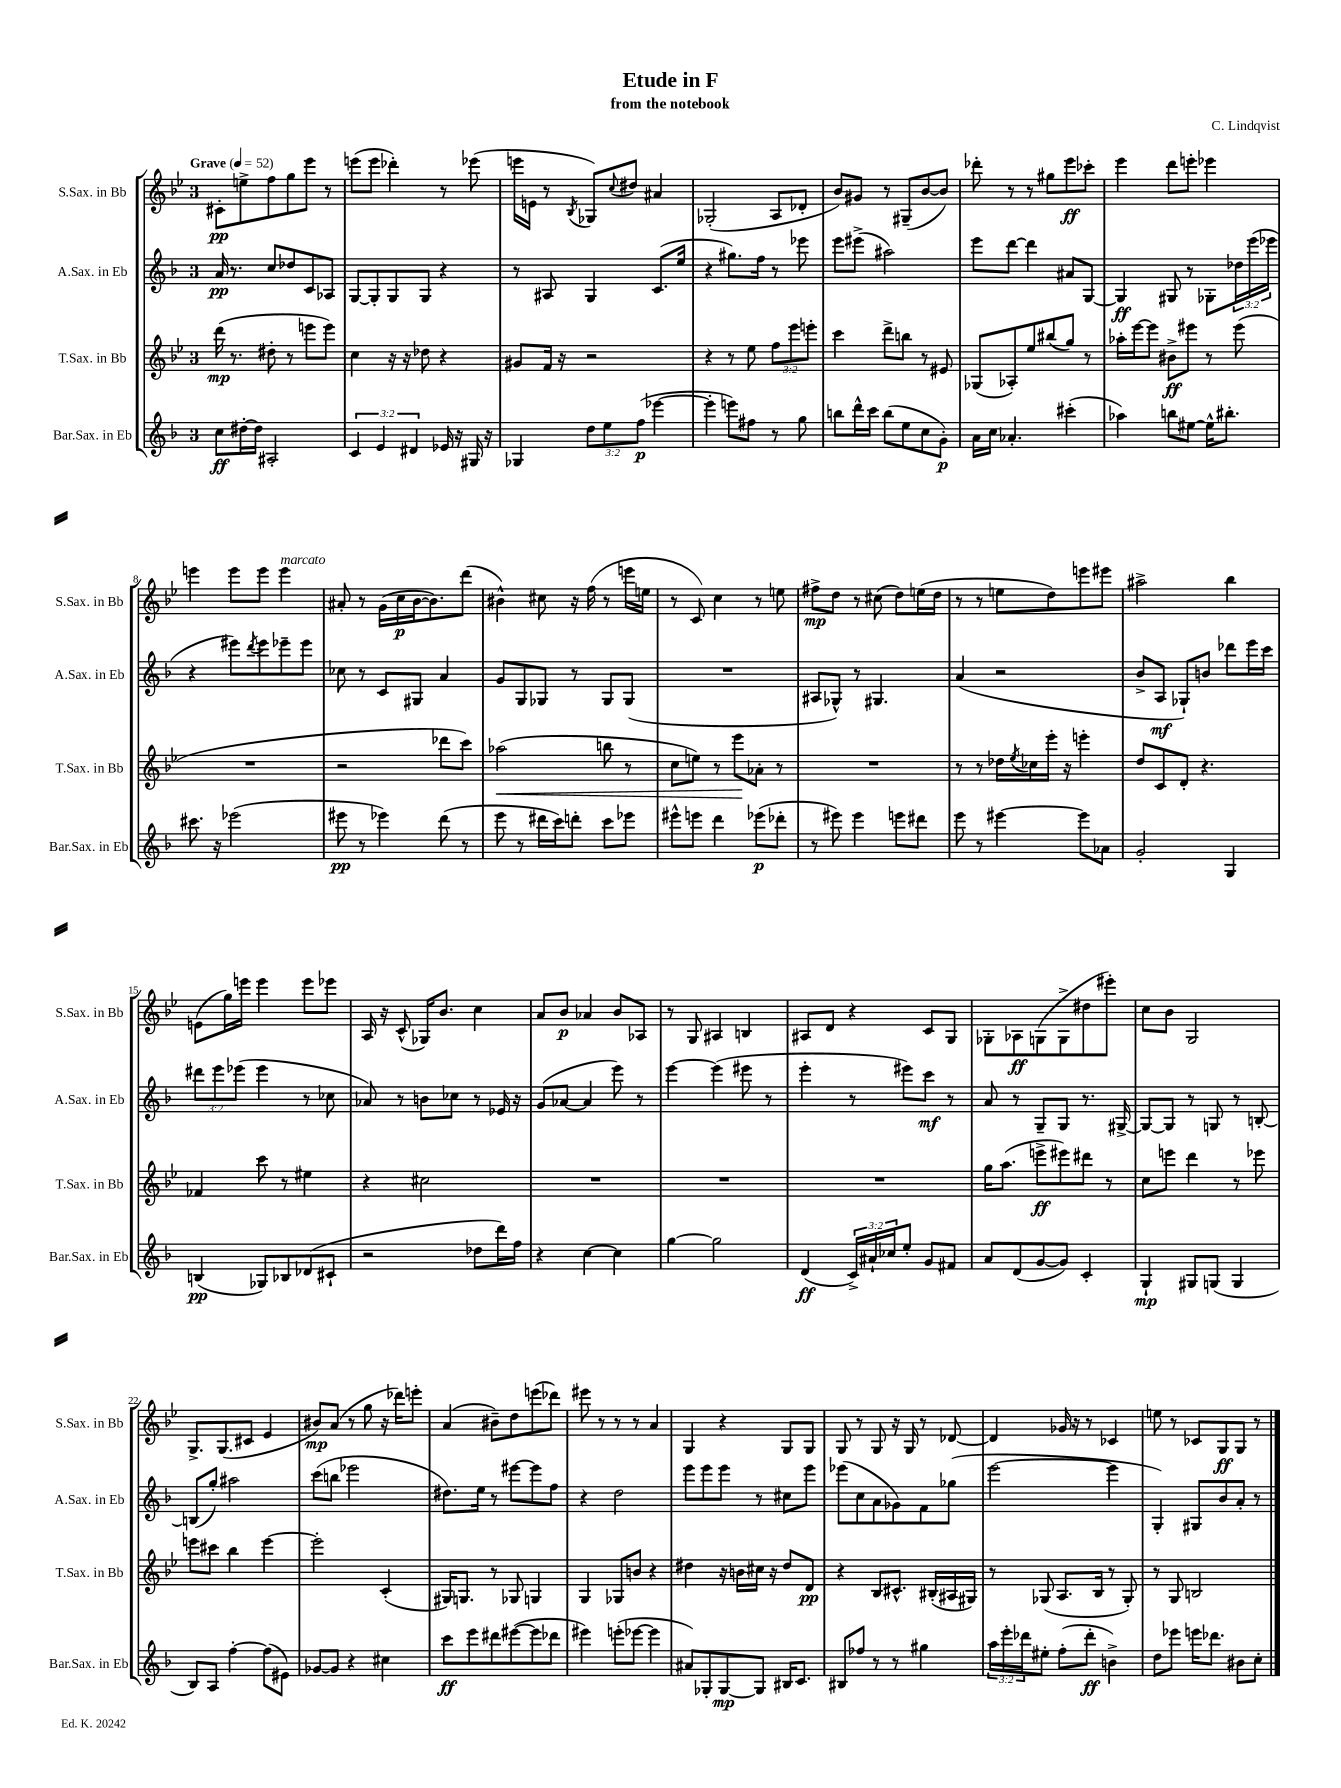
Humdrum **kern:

**kern	**kern	**kern	**kern
*staff4	*staff3	*staff2	*staff1
*clefG2	*clefG2	*clefG2	*clefG2
*k[b-]	*k[b-e-]	*k[b-]	*k[b-e-]
*M3/4	*M3/4	*M3/4	*M3/4
*MM52	*MM52	*MM52	*MM52
8cc	(16ddd	16a	8c#'
.	8.r	8.r	.
[16dd#'	.	.	8ee^
16dd#]	.	.	.
2A#'	8dd#'	8cc	8ff
.	8r	8dd-	8gg
.	8eee	8c	8eee-
.	8eee)	8A-	8r
=	=	=	=
6c	4cc	[8G	(8eee
.	.	8G']	8eee
6e	.	.	.
.	16r	8G	4ddd-')
.	16r	.	.
6d#	.	.	.
.	8dd-	8G	.
16e-	4r	4r	8r
16r	.	.	.
16G#	.	.	(8eee-
16r	.	.	.
=	=	=	=
4G-	8g#	8r	16eee
.	.	.	16e
.	16f	8A#	8r
.	16r	.	.
.	.	.	8qB-
12dd	2r	4G	8G-)
12ee	.	.	.
.	.	.	8qqcc
.	.	.	8dd#
(12ff	.	.	.
[4eee-	.	(8.c	4a#
.	.	16ee	.
=	=	=	=
4eee-']	4r	4r	(2G-'
8eee)	8r	8.gg#)	.
8ff#	8ee-	.	.
.	.	16ff	.
8r	12ff	8r	8A
.	12eee-	.	.
8gg	.	8eee-	8d-'
.	12eee'	.	.
=	=	=	=
8bb	4ccc	8eee	8b-)
16ddd^^	.	(8eee#^	8g#
16ccc	.	.	.
(8bb	8ddd^	2aa#)	8r
8ee	8bb	.	(8G#~
8cc	8r	.	[8b-
8g')	8e#	.	8b-])
=	=	=	=
16a	(8G-	8eee	8ddd-'
16cc	.	.	.
4.a-'	8A-')	[8ddd	8r
.	8ee-	4ddd]	8r
.	(8bb#	.	8gg#
(4ccc#'	8gg)	8a#	8eee-
.	8r	[8G	8ccc-'
=	=	=	=
4aa-)	16aa-'	4G]	4eee-
.	[16eee-	.	.
.	8eee-]	.	.
8bb	8b#^	8G#	8ddd
[8ee#	8eee#	8r	8eee'
16ee#^^]	8r	8G-'	4eee-
8.bb#'	.	.	.
.	(8eee#	24dd-	.
.	.	(24eee	.
.	.	24eee-	.
=	=	=	=
8.ccc#	2.r	4r	4eee
16r	.	.	.
(2eee-	.	8eee#)	8eee
.	.	8qddd	.
.	.	8eee#	8eee
.	.	8eee-~	4eee
.	.	8eee-	.
=	=	=	=
8eee#	2r	8cc-	8a#'
8r	.	8r	8r
4eee-)	.	8c	(16g
.	.	.	16cc
.	.	8G#	[16b-
.	.	.	8.b-])
(8ddd	8ddd-	4a	.
8r	8ccc)	.	(8ddd
=	=	=	=
8eee	(2aa-	8g	4b#^^)
8r	.	8G	.
16ddd#	.	8G-	8cc#
16ccc)	.	.	.
8ddd'	.	8r	16r
.	.	.	(16ff
8ccc	8bb	8G-	8r
8eee-	8r	(8G-	16eee
.	.	.	16ee
=	=	=	=
8eee#^^	8cc	2.r	8r
8eee	8ee)	.	8c)
4ddd	8r	.	4cc
.	8eee-	.	.
(8eee-	8a-'	.	8r
8ddd-'	8r	.	8ee
=	=	=	=
8r	2.r	8A#	8ff#^
8eee#)	.	8G-^^)	8dd
4eee#	.	8r	8r
.	.	4.G#	(8cc#
8eee	.	.	8dd)
8ddd#	.	.	(16ee
.	.	.	16dd
=	=	=	=
8eee	8r	(4a	8r
8r	8r	.	8r
[4eee#	16dd-	2r	8ee
.	8qee-	.	.
.	16cc-	.	.
.	16eee-'	.	8dd)
.	16r	.	.
8eee#]	4eee'	.	8eee
8a-	.	.	8eee#
=	=	=	=
2g'	8dd	8b-^	2aa#^
.	8c	8A	.
.	8d'	8G-`)	.
.	4.r	8b	.
4G	.	8ddd-	4bb-
.	.	16eee	.
.	.	16ccc	.
=	=	=	=
(4B	4f-	12ddd#	(8e
.	.	12eee	.
.	.	.	16gg)
.	.	(12eee-	.
.	.	.	16eee
8G-)	8ccc	4eee-	4eee
8B-	8r	.	.
(8d-	4ee#	8r	8eee
8c#`	.	8cc-	8eee-
=	=	=	=
2r	4r	8a-)	16A
.	.	.	16r
.	.	8r	(8c^^
.	2cc#	8b	16G-)
.	.	.	8.b-
.	.	8cc-	.
8dd-	.	8r	4cc
16ddd)	.	16e-	.
16ff	.	16r	.
=	=	=	=
4r	2.r	(8g	8a
.	.	[8a-	8b-
[4cc	.	4a-]	4a-
4cc]	.	8eee)	8b-
.	.	8r	8A-
=	=	=	=
[4gg	2.r	[4eee	8r
.	.	.	8G
2gg]	.	(4eee]	4A#
.	.	8eee#	4B
.	.	8r	.
=	=	=	=
(4d	2.r	4eee'	8A#
.	.	.	8d
24c^)	.	8r	4r
24a#`	.	.	.
24cc-	.	.	.
8ee'	.	8eee#)	.
8g	.	8ccc	8c
8f#	.	8r	8G
=	=	=	=
8a	16gg	8a	8G-'
.	(8.aa	.	.
(8d	.	8r	8A-
[8g	8eee^	8G~	(8G
8g])	8eee#)	8G	8G^
4c'	8ddd#	8.r	8dd#
.	8r	.	8eee#')
.	.	[16G#^	.
=	=	=	=
4G`	8cc	8G#_	8cc
.	8eee	8G#]	8b-
8G#	4ddd	8r	2G
(8G	.	8G	.
4G	8r	8r	.
.	8eee-	[8B'	.
=	=	=	=
8B-)	8eee	(8B]	8.G^
8A	8ccc#	8gg')	.
.	.	.	(8.G
[4ff'	4bb-	2aa#	.
.	.	.	8c#
(8ff]	[4eee	.	4e-
8e#)	.	.	.
=	=	=	=
[8g-	2eee']	(8ccc	8b#)
8g-]	.	8bb	(8a
4r	.	2eee-	8r
.	.	.	8gg
4cc#	(4c'	.	16r
.	.	.	16ddd-)
.	.	.	8eee'
=	=	=	=
8ccc	16G#)	8.dd#)	(4a
.	8.G	.	.
8eee	.	.	.
.	.	16ee	.
8ddd#	8r	8r	8b#~)
([8eee#	8G-	[8eee#	8dd
8eee#]	4G	8eee#]	(8eee
8ddd-	.	8ff	8ddd-)
=	=	=	=
4eee#)	4G	4r	8eee#
.	.	.	8r
(8eee'	8G-	2dd	8r
[8eee-	8b	.	8r
4eee-]	4r	.	4a
=	=	=	=
8a#)	4dd#	8eee	4G
8G-'	.	8eee	.
[8G-	16r	8eee	4r
.	16b	.	.
8G-]	16cc#	8r	.
.	16r	.	.
16B#	8dd#	8cc#	8G
8.c	.	.	.
.	8d	8eee	8G
=	=	=	=
8B#	4r	(8eee-	8G
8ff-	.	8cc	8r
8r	8B-	8a	8G
8r	8.c#^^	8g-)	16r
.	.	.	16G
4gg#	.	8f	8r
.	(16B#'	.	.
.	16A#	(8gg-	[8d-
.	16G#)	.	.
=	=	=	=
24aa	8r	[2eee	4d-]
24eee'	.	.	.
24ddd-	.	.	.
8ee#'	(8G-	.	.
(8ff'	8.A	.	16g-
.	.	.	16r
8ddd-'	.	.	8r
.	16B-	.	.
4b^)	8r	4eee]	4c-
.	8G-')	.	.
=	=	=	=
8dd	8r	4G')	8ee
8eee-	8G	.	8r
16eee	2B	8G#	8c-
8.ddd-	.	.	.
.	.	8b-	8G
8b#	.	8a'	8G
8cc'	.	8r	8r
==	==	==	==
*-	*-	*-	*-
